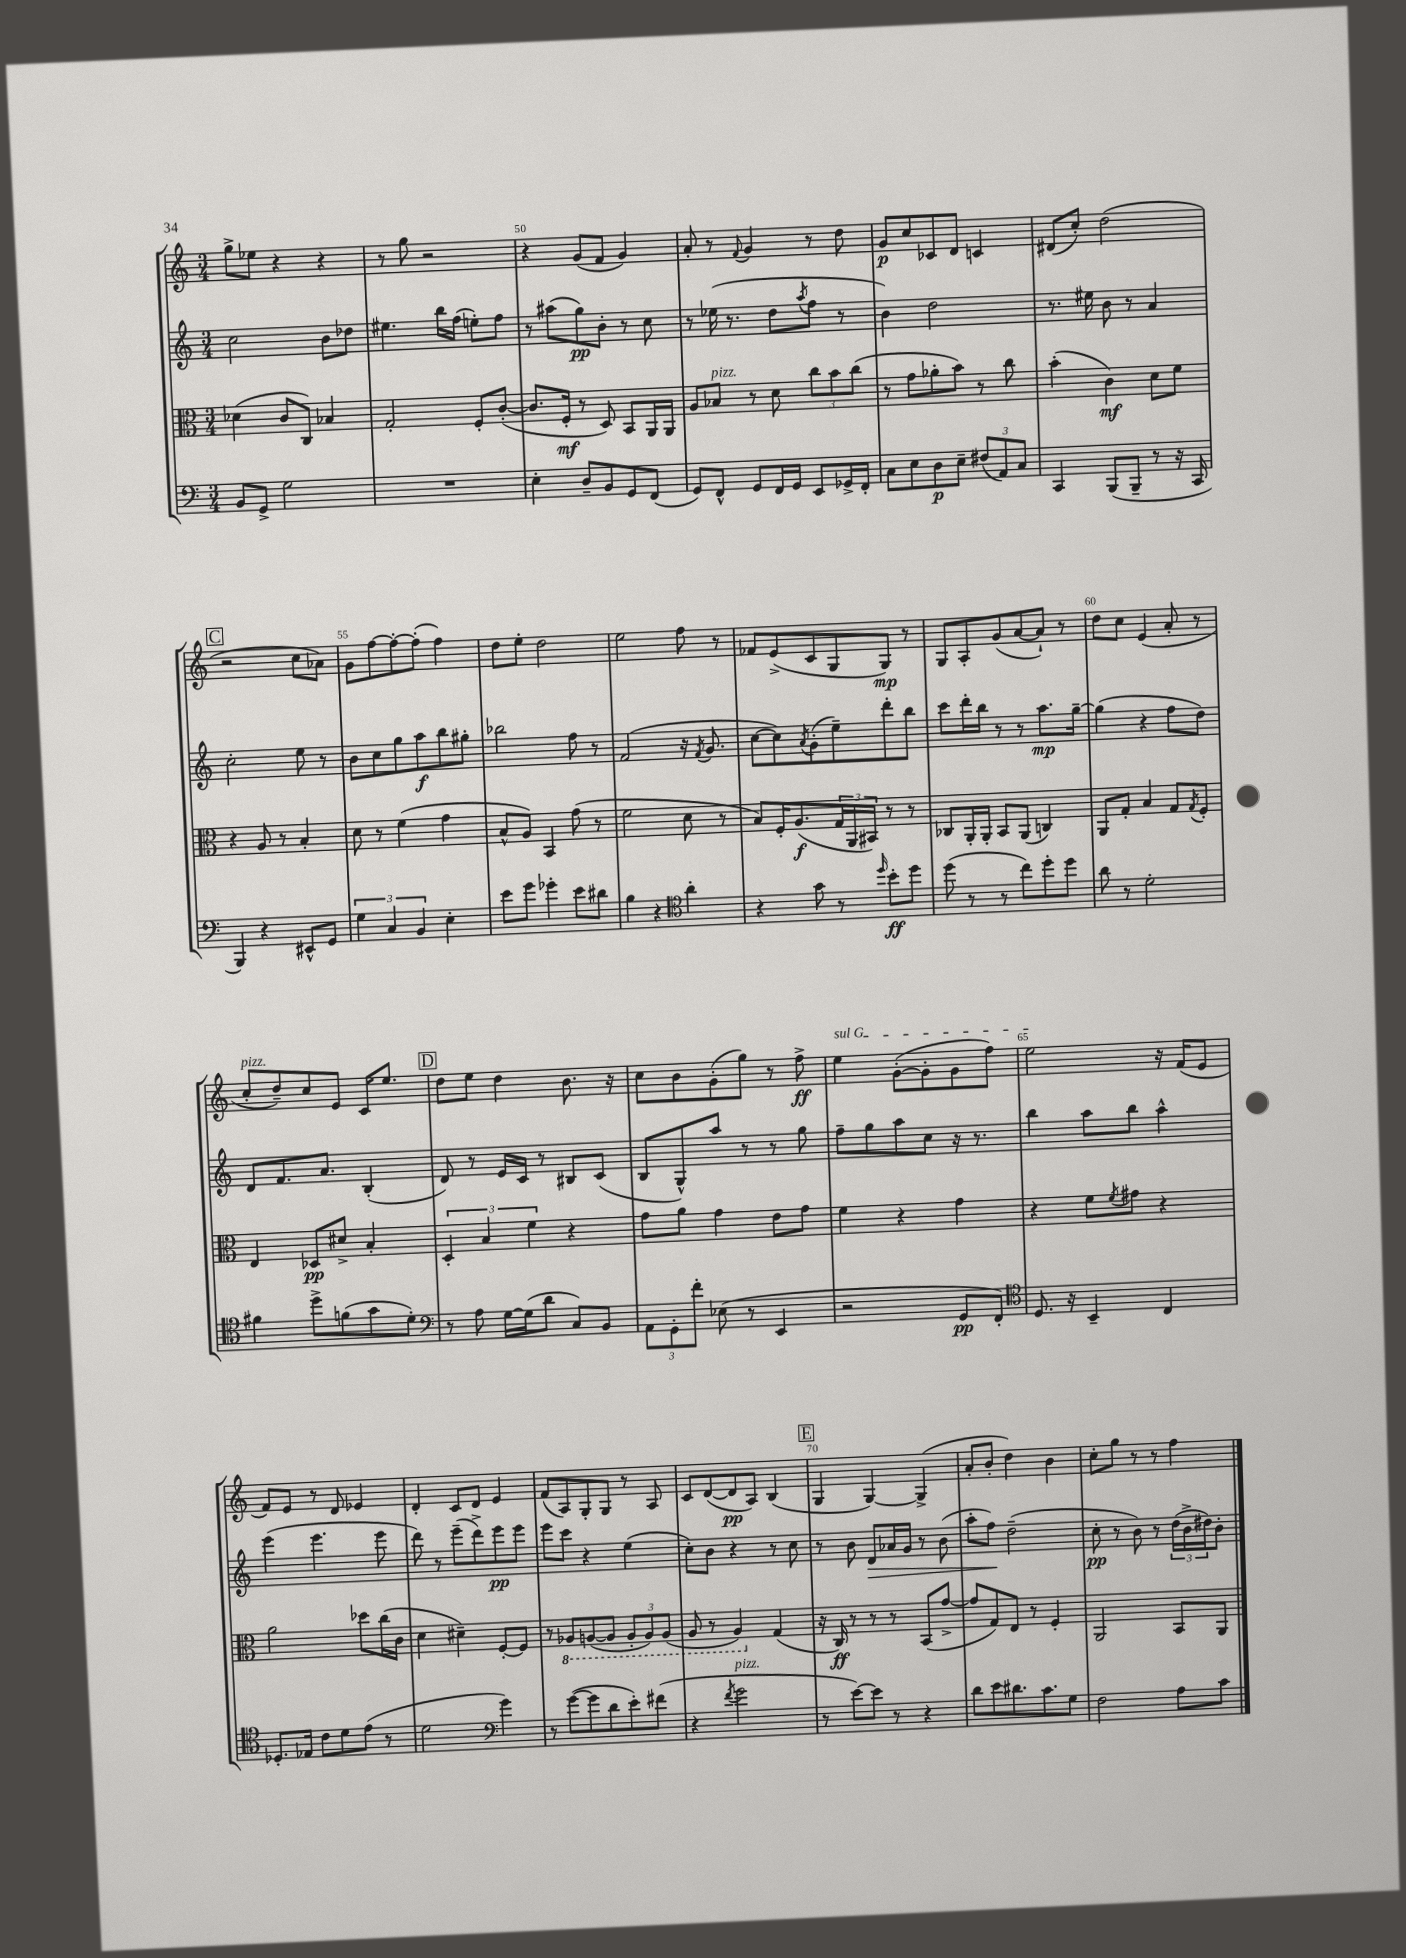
<<
\new StaffGroup <<
\new Staff = "s0" {
    \clef treble \key c \major \numericTimeSignature \time 3/4
    g''8-> ees''8 r4 r4 |
    r8 g''8 r2 |
    r4 g'8( f'8 g'4) |
    a'8-. r8 \appoggiatura { f'8 } g'4 r8 d''8 |
    g'8\p c''8 ces'8 d'8 c'4 |
    dis'8( c''8-.) d''2( |
    \mark \markup { \box "C" } r2 c''8 aes'8) |
    g'8 f''8~ f''8~-. f''8-.( f''4) |
    d''8 e''8-. d''2 |
    e''2 f''8 r8 |
    fes'8 e'8->( c'8 g8 g8\mp) r8 |
    g8 a8-. g'8( a'8~ a'8-!) r8 |
    d''8 c''8 e'4( a'8-. r8 |
    c''8-.^\markup { \italic "pizz." } d''8--) c''8 e'8 c'16 e''8. |
    \mark \markup { \box "D" } d''8 e''8 d''4 b'8. r16 |
    c''8 b'8 g'8-.( g''8) r8 f''8->\ff |
    \once \override TextSpanner.bound-details.left.text = \markup { \italic "sul G" } e''4\startTextSpan g'8~-.( g'8-. g'8 f''8) |
    e''2\stopTextSpan r16 f'16( e'8 |
    f'8) e'8 r8 d'8 ees'4 |
    d'4-. c'8 d'8 e'4 |
    f'8( a8) g8-. g8 r8 a8 |
    c'8 d'8~( d'8\pp a8) b4( |
    \mark \markup { \box "E" } g4 g4~) g4->( |
    a'8-. b'8-. d''4) b'4 |
    c''8-. g''8 r8 r8 f''4 \bar "|." |
}
\new Staff = "s1" {
    \clef treble \key c \major \numericTimeSignature \time 3/4
    c''2 b'8 des''8 |
    eis''4. b''16 f''16( e''8-.) f''8 |
    r8 ais''8( g''8\pp) b'8-. r8 c''8 |
    r8 ees''16( r8. d''8 \acciaccatura { a''8 } f''8 r8 |
    b'4) d''2 |
    r8. eis''16 b'8 r8 a'4 |
    \mark \markup { \box "C" } c''2-. e''8 r8 |
    b'8 c''8 g''8 a''8\f b''8 gis''8-. |
    bes''2 f''8 r8 |
    f'2( r16 \acciaccatura { f'8 } g'8. |
    c''8~ c''8) \acciaccatura { a'8 } g'8-.( e''8--) d'''8-. b''8 |
    c'''8 d'''16-. b''16 r8 r8 a''8.\mp g''16~-- |
    g''4( r4 f''8 d''8) |
    d'8 f'8. a'8. b4-.( |
    \mark \markup { \box "D" } d'8) r8 e'16 c'16 r8 bis8 c'8( |
    b8 g8-^) a''8 r8 r8 g''8 |
    f''8-- g''8 a''8 c''8 r16 r8. |
    b''4 a''8 b''8 a''4-^ |
    e'''4( e'''4. e'''8 |
    d'''8) r8 e'''8--( d'''8->) e'''8\pp e'''8 |
    e'''8 c'''8 r4 e''4( |
    c''8-.) b'8 r4 r8 c''8 |
    \mark \markup { \box "E" } r8 b'8 d'8\> aes'16 g'16 r8 b'8( |
    a''8-. f''8\!) d''2--( |
    c''8-.\pp r8 b'8) r8 \tuplet 3/2 { d''16( b'16-> dis''16) } b'8-. \bar "|." |
}
\new Staff = "s2" {
    \clef alto \key c \major \numericTimeSignature \time 3/4
    des'4( c'8 c8) bes4 |
    g2-. f8-. c'8~-.( |
    c'8. f16-.\mf r8 d8) b,8 a,16 a,16 |
    a8 bes8^\markup { \italic "pizz." } r8 d'8 \tuplet 3/2 { c''8 b'8 c''8( } |
    r8 g'8 aes'8-. b'8) r8 c''8 |
    b'4-.( c'4\mf) d'8 f'8 |
    \mark \markup { \box "C" } r4 a8 r8 b4-. |
    d'8 r8 f'4( g'4 |
    b8-^ a8) b,4 g'8( r8 |
    f'2 d'8 r8 |
    b8) f16-. a8.\f( \tuplet 3/2 { g16 a,16 bis,16) } r8 r8 |
    ces8 a,16-. a,16-. b,8 a,8( c4) |
    a,8 g8-. b4 g8 \acciaccatura { g8 } f8-. |
    e4 des8\pp dis'8-> b4-. |
    \mark \markup { \box "D" } \tuplet 3/2 { d4-. b4 f'4 } r4 |
    g'8 a'8 g'4 e'8 g'8 |
    f'4 r4 g'4 |
    r4 f'8 \acciaccatura { f'8 } gis'8 r4 |
    a'2 des''8 c''16( c'16 |
    d'4 dis'4--) f8~-. f8 |
    r8 \ottava #-1 aes,8 a,8~( a,8 \tuplet 3/2 { a,8-. a,8) a,8( } |
    a,8 r8 a,4) \ottava #0 g4( |
    \mark \markup { \box "E" } r16 c16\ff) r8 r8 r8 b,8( g'8~-> |
    g'8 g8) e8 r8 f4-. |
    a,2 b,8 a,8 \bar "|." |
}
\new Staff = "s3" {
    \clef bass \key c \major \numericTimeSignature \time 3/4
    b,8 g,8-> g2 |
    R2. |
    e4-. d8-- b,8 g,8 f,8( |
    g,8) f,8-^ g,8 f,16 g,16 e,8 ges,16-> f,16-. |
    c8 e8 d8\p e8-- \tuplet 3/2 { fis8( a,8) c8 } |
    c,4 b,,8( b,,8-- r8 r16 c,16 |
    \mark \markup { \box "C" } b,,4) r4 eis,8-^ g,8 |
    \tuplet 3/2 { g4 c4 b,4 } e4-. |
    e'8 g'8 ges'4-. e'8 dis'8 |
    b4 r4 \clef tenor a'4-. |
    r4 g'8 r8 \grace { d''16 } b'8-.\ff d''8 |
    d''8( r8 r8 c''8) d''8-. d''8 |
    a'8 r8 d'2-. |
    fis'4 d''8-> f'8( g'8 d'8-.) |
    \mark \markup { \box "D" } \clef bass r8 a8 g16~ g16( d'8 c8) b,8 |
    \tuplet 3/2 { a,8 g,8-. f'8-. } ees8( r8 e,4 |
    r2 g,8\pp f,8-.) |
    \clef tenor d8. r16 b,4-- c4 |
    des8.-. ees16 c'8 d'8 e'8( r8 |
    d'2 \clef bass g'4) |
    r8 g'8~( g'8 d'8 e'8-.) fis'8( |
    r4 \acciaccatura { f'8 } g'2^\markup { \italic "pizz." } |
    \mark \markup { \box "E" } r8 e'8~) e'8 r8 r4 |
    d'8 e'8 dis'8. c'8. g8 |
    f2 a8 c'8 \bar "|." |
}
>>
>>
\layout { \context { \Score currentBarNumber = #48 \override BarNumber.break-visibility = ##(#f #t #t) barNumberVisibility = #(every-nth-bar-number-visible 5) } }
